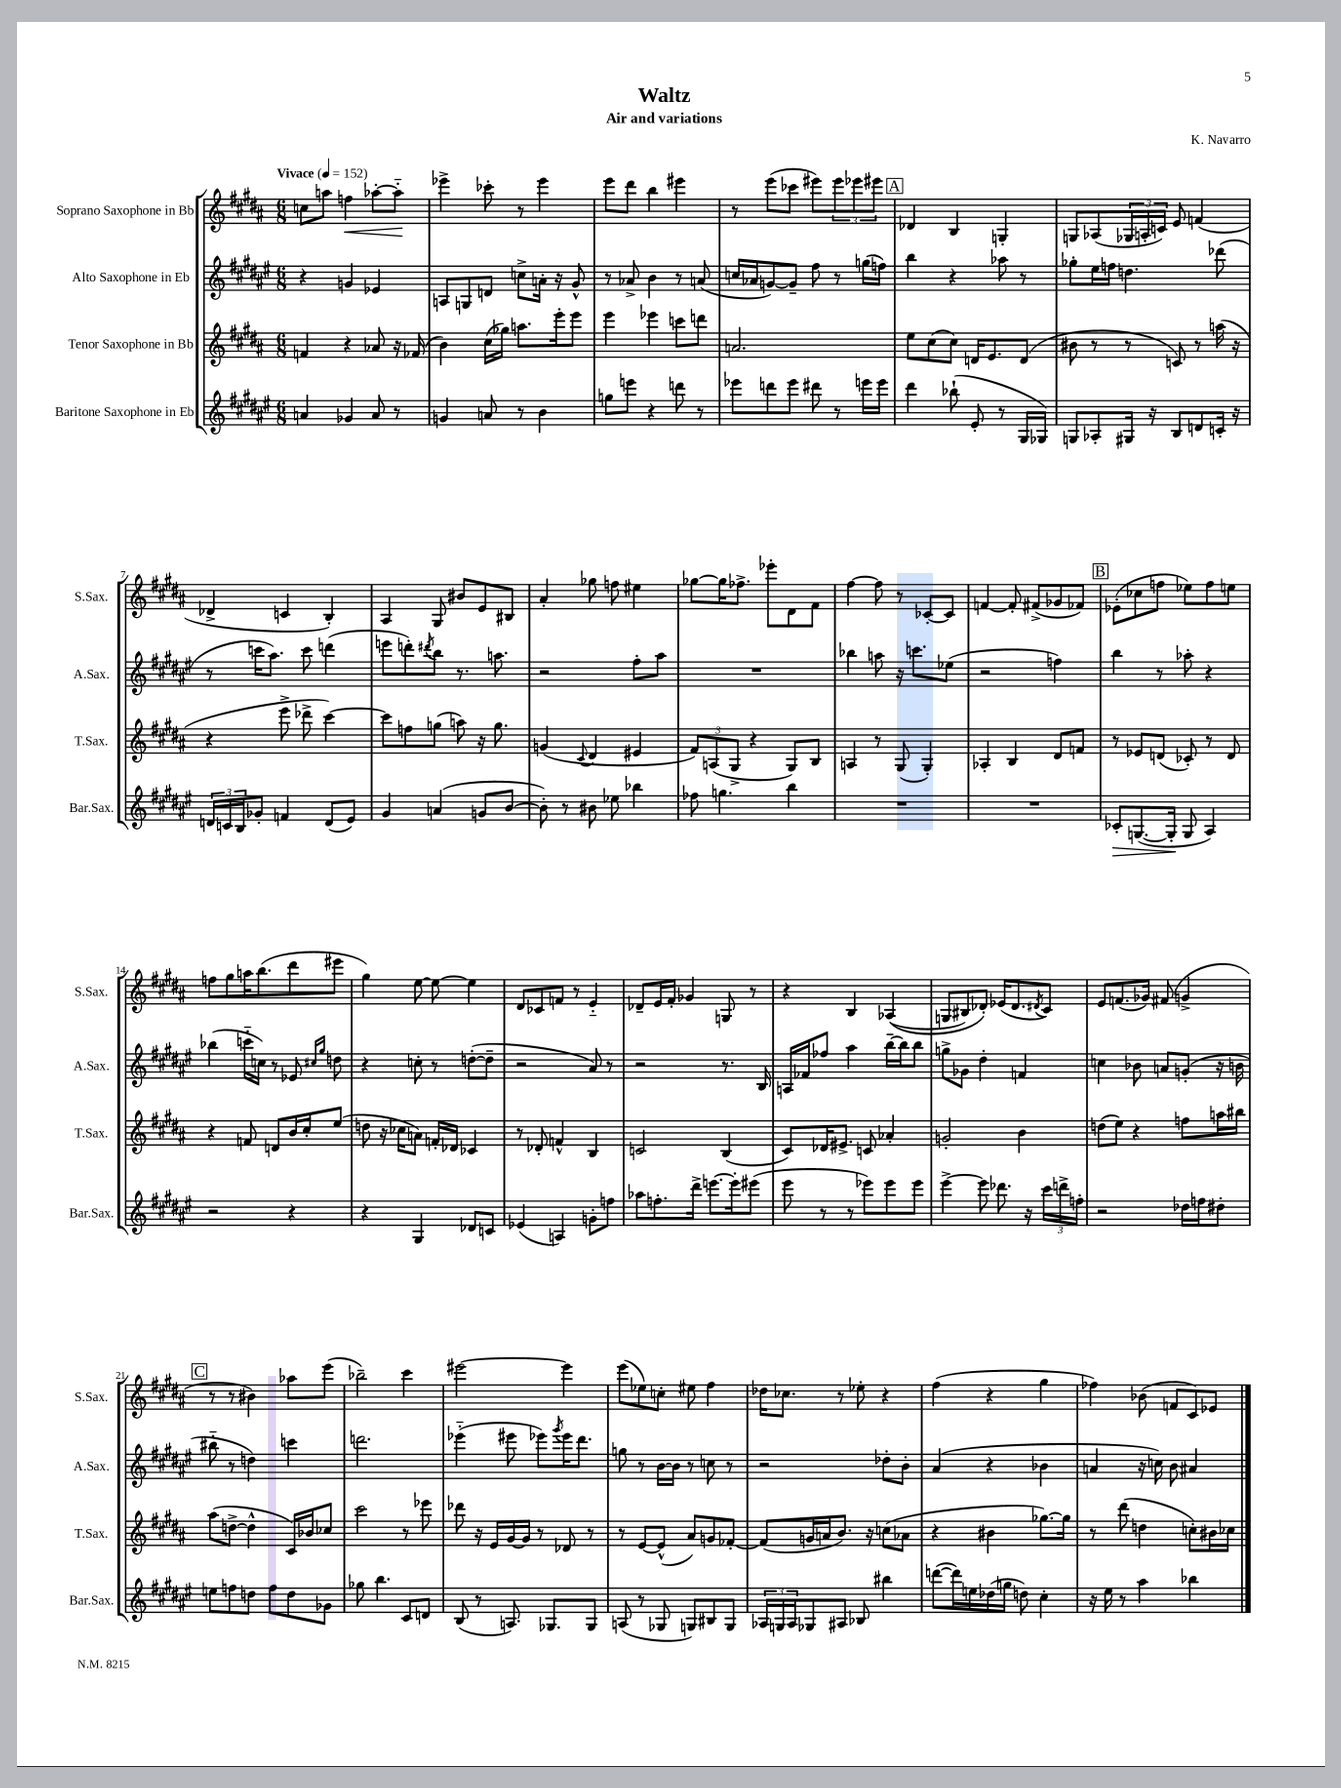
\header { title = "Waltz" composer = "K. Navarro" subtitle = "Air and variations" }
<<
\new StaffGroup <<
\new Staff = "s0" \with { instrumentName = "Soprano Saxophone in Bb" shortInstrumentName = "S.Sax." } {
    \clef treble \key b \major \numericTimeSignature \time 6/8 \tempo "Vivace" 4 = 152
    c''8 a''8 f''4\< aes''8~-. aes''8-_\! |
    ees'''4-> ces'''8-. r8 ees'''4 |
    e'''8 dis'''8 b''4 eis'''4 |
    r8 e'''8( ces'''8 eis'''8) \tuplet 3/2 { eis'''8 ees'''8 eis'''8 } |
    \mark \markup { \box "A" } des'4 b4 g4-. |
    g8 aes8( \tuplet 3/2 { ges16 a16-. c'16) } e'8 f'4( |
    des'4-> c'4 b4-.) |
    ais4 gis8 bis'8 e'8 bis8 |
    ais'4-. ges''8 f''8 eis''4 |
    ges''8~ ges''16 fes''8.-> ees'''8-. dis'8 fis'8 |
    fis''4~ fis''8 r8 ces'8~-. ces'8 |
    f'4~ f'8-. fis'8->( ges'8 fes'8) |
    \mark \markup { \box "B" } ees'8-.( ces''8 f''8 ees''8) f''8 e''8 |
    f''8 gis''8 a''16 b''8.( dis'''8 eis'''8 |
    gis''4) e''8~ e''8~ e''4 |
    dis'8 ces'8 f'8 r8 e'4-_ |
    des'8-- e'16 fis'16-. ges'4 g8 r8 |
    r4 b4 aes4(\( |
    g8 bis8) des'8-.\) ees'16( des'8. \acciaccatura { dis'8 } cis'8) |
    e'8 f'8.( ges'16) fis'8( g'4-> |
    \mark \markup { \box "C" } r8 r8 bis'4) aes''8 e'''8( |
    bes''2--) cis'''4 |
    eis'''2~ eis'''4 |
    e'''8( ees''8) c''8-. eis''8 fis''4 |
    des''16 ces''8. r8 ees''8-. r4 |
    fis''4( r4 gis''4 |
    fes''4) bes'8( f'8 cis'8) ees'8 \bar "|." |
}
\new Staff = "s1" \with { instrumentName = "Alto Saxophone in Eb" shortInstrumentName = "A.Sax." } {
    \clef treble \key fis \major \numericTimeSignature \time 6/8
    r4 g'4 ees'4 |
    a8 g8 d'8 c''8-> a'16-. r16 gis'8-^ |
    r8 aes'8-> b'4 r8 a'8( |
    c''16 aes'16 g'8~) g'8-- fis''8 r8 g''16( f''16) |
    \mark \markup { \box "A" } b''4 r4 aes''8 r8 |
    ges''8-. eis''16 f''16 d''4. des'''8( |
    r8 c'''16 ais''8.) c'''8 d'''4( |
    e'''8 d'''8-.) \acciaccatura { dis'''8 } b''8 r8. a''8. |
    r2 fis''8-. ais''8 |
    R2. |
    bes''4 a''8 r16 c'''8. ees''8( |
    r2 f''4) |
    \mark \markup { \box "B" } b''4 r8 aes''8-. r4 |
    bes''4( c'''16-_ c''16) r8 ees'8 \grace { cis''16 gis''16 } d''8 |
    r4 c''8-. r8 d''8~-.( d''8-- |
    r2 ais'8) r8 |
    r2 r8. b16 |
    a16 fes'16 fes''8 ais''4 b''16~-- b''16 b''8 |
    g''8-> ges'8 dis''4-. f'4 |
    c''4 bes'8 a'8 g'8-.( r16 b'16 |
    \mark \markup { \box "C" } bis''8-_ r8 d''4) c'''4 |
    d'''2. |
    ees'''4-_( eis'''8 ees'''8) \acciaccatura { gis'''8 } ees'''16 dis'''8. |
    g''8 r8 b'16~ b'16 r8 c''8 r8 |
    r2 des''8-. b'8-. |
    ais'4( r4 bes'4 |
    a'4 r16 c''16) b'8 ais'4 \bar "|." |
}
\new Staff = "s2" \with { instrumentName = "Tenor Saxophone in Bb" shortInstrumentName = "T.Sax." } {
    \clef treble \key b \major \numericTimeSignature \time 6/8
    f'4 r4 aes'8 r16 fes'16( |
    b'4) cis''16( ges''16) a''8. e'''16-. e'''8 |
    e'''4 ees'''4 c'''8 d'''8 |
    a'2. |
    \mark \markup { \box "A" } e''8 cis''8( cis''8) d'16 e'8. d'8( |
    bis'8 r8 r8 c'8) r8 a''16( r16 |
    r4 e'''8-> des'''8-> cis'''4~) |
    cis'''8 f''8 g''8( a''8) r16 g''8. |
    g'4( \appoggiatura { cis'8 } dis'4 eis'4 |
    \tuplet 3/2 { fis'8) a8( gis8-> } r4 gis8) b8 |
    a4 r8 gis8( gis4-.) |
    aes4-. b4 dis'8 f'8 |
    \mark \markup { \box "B" } r8 ees'8 d'8( ces'8-.) r8 d'8 |
    r4 f'8 d'8 b'16 cis''16-. e''8( |
    d''8 r16 ces''16 a'8) f'16-. des'16 ces'4 |
    r8 des'8-. f'4-^ b4 |
    c'2 b4( |
    cis'8) des'16 eis'8.-> c'8 aes'4-. |
    g'2-. b'4 |
    d''8( e''8) r4 f''8 a''16 bis''16 |
    \mark \markup { \box "C" } ais''8( d''8~-> d''4-^ cis'16) bes'16 ces''8 |
    cis'''2 r8 ees'''8 |
    des'''8 r16 e'16 gis'16~ gis'16 r8 des'8 r8 |
    r8 e'8~ e'8-^( ais'8) g'8 fes'8~-. |
    fes'8( g'16 a'16 b'8.) r16 c''8( aes'8 |
    r4 bis'4 ges''8.~) ges''16 |
    r8 dis'''8( d''4 c''8-.) bis'16 ces''16 \bar "|." |
}
\new Staff = "s3" \with { instrumentName = "Baritone Saxophone in Eb" shortInstrumentName = "Bar.Sax." } {
    \clef treble \key fis \major \numericTimeSignature \time 6/8
    a'4 ges'4 a'8 r8 |
    g'4 a'8 r8 b'4 |
    g''8 e'''8 r4 d'''8 r8 |
    ees'''8 d'''8 ees'''8 dis'''8 r8 e'''16 e'''16 |
    \mark \markup { \box "A" } dis'''4 bes''8-!( eis'8-. r8 gis16 ges16) |
    g8 aes8-. gis16 r16 b8 d'8 c'16-. r16 |
    \tuplet 3/2 { d'16 c'16 b16 } ges'8-. f'4 d'8( eis'8) |
    gis'4 a'4( g'8 b'8~ |
    b'8-.) r8 bis'8 ees''8 bes''4 |
    fes''8 g''4. b''4 |
    R2. |
    R2. |
    \mark \markup { \box "B" } ces'8-.\> g8.~( g16-.\! g8 ais4) |
    r2 r4 |
    r4 gis4 des'8 c'8 |
    ees'4( a4) g'8-. f''8 |
    aes''8 f''8.-. dis'''16-> e'''8.~ e'''16-. eis'''8( |
    eis'''8 r8 r8 ees'''8) ees'''8 ees'''8 |
    eis'''4~-> eis'''8 des'''8. r16 \tuplet 3/2 { cis'''16 d'''16-> f''16-. } |
    r2 des''16 f''16 dis''8-. |
    \mark \markup { \box "C" } e''8 f''8 d''8 f''8 d''8 ges'8 |
    ges''8 b''4. cis'8 d'8 |
    b8( r8 a8.) ges8. ges8 |
    a8( r8 ges8 g8) bis8 g8 |
    \tuplet 3/2 { aes16 g16 aes16 } ges8 ais8 bes8 bis''4 |
    d'''8~( d'''16) e''16 des''16( g''16 d''8) cis''4-. |
    r16 eis''16 r8 ais''4 bes''4 \bar "|." |
}
>>
>>
